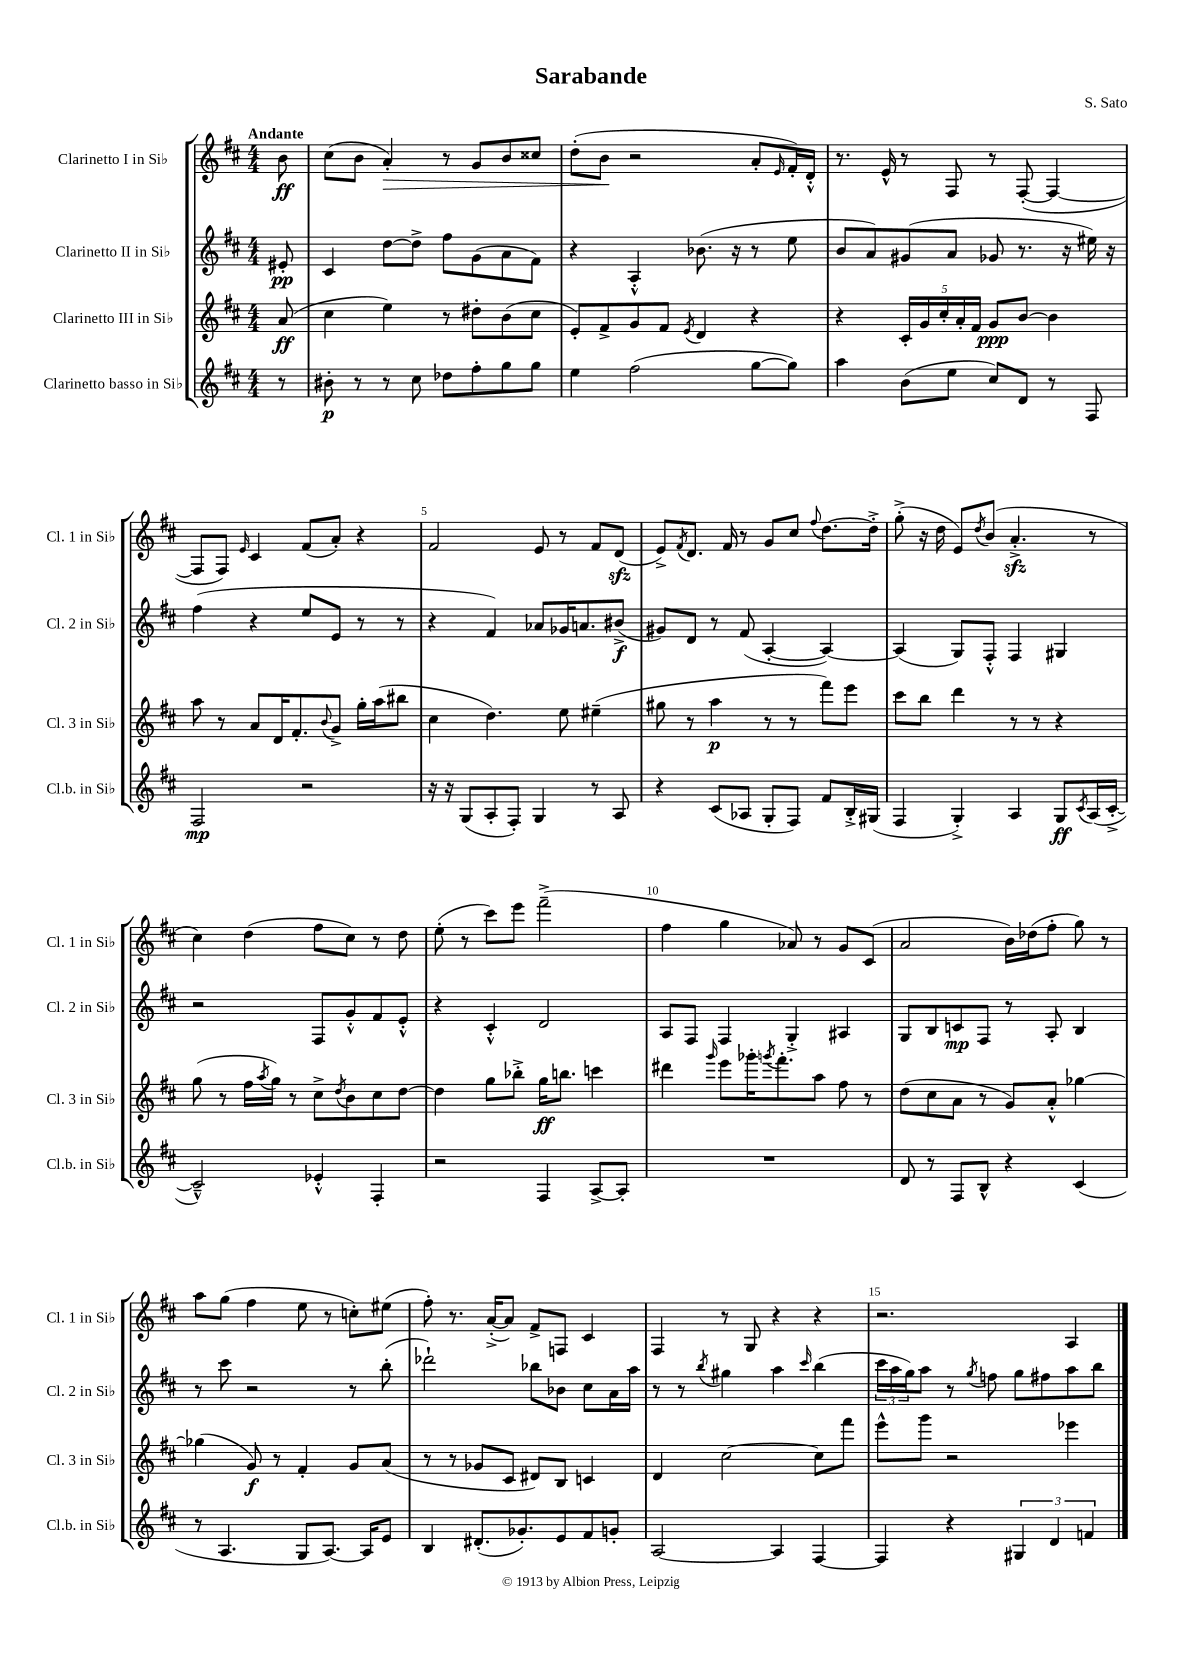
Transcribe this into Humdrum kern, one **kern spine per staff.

**kern	**kern	**kern	**kern
*staff4	*staff3	*staff2	*staff1
*clefG2	*clefG2	*clefG2	*clefG2
*k[f#c#]	*k[f#c#]	*k[f#c#]	*k[f#c#]
*M4/4	*M4/4	*M4/4	*M4/4
8r	(8a	8e#'	8b
=	=	=	=
8b#'	4cc#	4c#	(8cc#
8r	.	.	8b
8r	4ee)	[8dd	4a')
8cc#	.	8dd^]	.
8dd-	8r	8ff#	8r
8ff#'	8dd#'	(8g	8g
8gg	(8b	8a	8b
8gg	8cc#	8f#)	8cc##
=	=	=	=
4ee	8e')	4r	(8dd'
.	8f#^	.	8b
(2ff#	8g	4A'^^	2r
.	8f#	.	.
.	8qe	.	.
.	4d	(8.b-	.
.	.	16r	.
[8gg	4r	8r	8a'
.	.	.	16qqe
8gg])	.	8ee	16f#')
.	.	.	16d'^^
=	=	=	=
4aa	4r	8b	8.r
.	.	8a)	.
.	.	.	16e^^
(8b	20c#'	(8g#	8r
.	20g	.	.
.	20cc#'	.	.
8ee	.	8a	8F#
.	20a'	.	.
.	20f#	.	.
8cc#)	8g	8g-	8r
8d	[8b	8.r	([8F#'
8r	4b]	.	4F#_
.	.	16r	.
8F#	.	16ee#)	.
.	.	16r	.
=	=	=	=
2F#	8aa	(4ff#	8F#]
.	8r	.	8F#)
.	.	.	16qqe
.	8a	4r	4c#
.	16d	.	.
.	8.f#'	.	.
2r	.	8ee	(8f#
.	8qqb	.	.
.	8g^	8e	8a')
.	16gg'	8r	4r
.	(16aa	.	.
.	8bb#	8r	.
=	=	=	=
16r	4cc#	4r	2f#
16r	.	.	.
(8G	.	.	.
8A'	4.dd)	4f#)	.
8F#')	.	.	.
4G	.	8a-	8e
.	8ee	16g-	8r
.	.	8.a	.
8r	(4ee#~	.	8f#
8A	.	(8b#^	(8d
=	=	=	=
4r	8gg#	8g#)	8e^)
.	.	.	8qf#
.	8r	8d	8.d
(8c#	4aa	8r	.
.	.	.	16f#
8A-	.	(8f#	8r
8G'	8r	[4A'	8g
8F#)	8r	.	8cc#
.	.	.	8qqff#
8f#	8fff#)	4A_)	[8.dd
16B'^	8eee	.	.
(16G#	.	.	16dd'^]
=	=	=	=
4F#	8ccc#	(4A]	(8gg'^
.	8bb	.	16r
.	.	.	16dd
4G'^)	4ddd	8G)	8e)
.	.	.	8qdd
.	.	8F#'^^	(8b
4A	8r	4F#	4.a'^
.	8r	.	.
8G	4r	4G#	.
8qc#	.	.	.
(16A	.	.	8r
[16c#'^	.	.	.
=	=	=	=
2c#~^^])	(8gg	2r	4cc#)
.	8r	.	.
.	16ff#	.	(4dd
.	8qaa	.	.
.	16gg)	.	.
.	8r	.	.
4e-'^^	8cc#^	8F#	8ff#
.	8qdd	.	.
.	8b	8g'^^	8cc#)
4F#'	8cc#	8f#	8r
.	[8dd	8e'^^	8dd
=	=	=	=
2r	4dd]	4r	(8ee'
.	.	.	8r
.	8gg	4c#'^^	8ccc#)
.	8bb-'^	.	8eee
4F#	16gg	2d	(2fff#~^
.	8.bb	.	.
[8A^	4ccc	.	.
8A']	.	.	.
=	=	=	=
1r	4ddd#	8A	4ff#
.	.	8F#	.
.	16qqggg	.	.
.	8eee	4F#	4gg
.	16ggg-'	.	.
.	8qggg	.	.
.	8.fff#'	.	.
.	.	4G'^	8a-)
.	8aa	.	8r
.	8ff#	4A#	8g
.	8r	.	(8c#
=	=	=	=
8d	(8dd	8G	2a
8r	8cc#	8B	.
8F#	8a	8c	.
8B^^	8r	8F#	.
4r	8g)	8r	16b)
.	.	.	(16dd-
.	8a'^^	8A'	8ff#'
(4c#	[4gg-	4B	8gg)
.	.	.	8r
=	=	=	=
8r	(4gg-]	8r	8aa
4.A	.	8ccc#	(8gg
.	8g)	2r	4ff#
.	8r	.	.
8G	4f#'	.	8ee
[8.A)	.	.	8r
.	8g	8r	8cc')
16A]	.	.	.
8e	(8a	(8bb'	(8ee#
=	=	=	=
4B	8r	2ddd-`)	8ff#')
.	8r	.	8.r
(8.d#'	8g-	.	.
.	.	.	([16a'^
.	8c#	.	8a])
8.g-')	.	.	.
.	8d#)	8bb-	8f#^
8e	8B	8b-	8F
8f#	4c	8cc#	4c#
8g'	.	16a	.
.	.	16aa	.
=	=	=	=
[2A	4d	8r	4F#
.	.	8r	.
.	.	8qbb	.
.	[2cc#	4gg#	8r
.	.	.	8G
4A]	.	4aa	4r
.	.	16qqccc#	.
[4F#	8cc#]	(4bb	4r
.	8fff#	.	.
=	=	=	=
4F#]	8eee^^	24ccc#	2.r
.	.	24aa	.
.	.	24gg)	.
.	8ggg	8aa	.
4r	2r	8r	.
.	.	8qgg	.
.	.	8ff	.
6G#	.	8gg	.
.	.	8ff#	.
6d	.	.	.
.	4eee-	8aa	4A
6f	.	.	.
.	.	8bb	.
==	==	==	==
*-	*-	*-	*-
